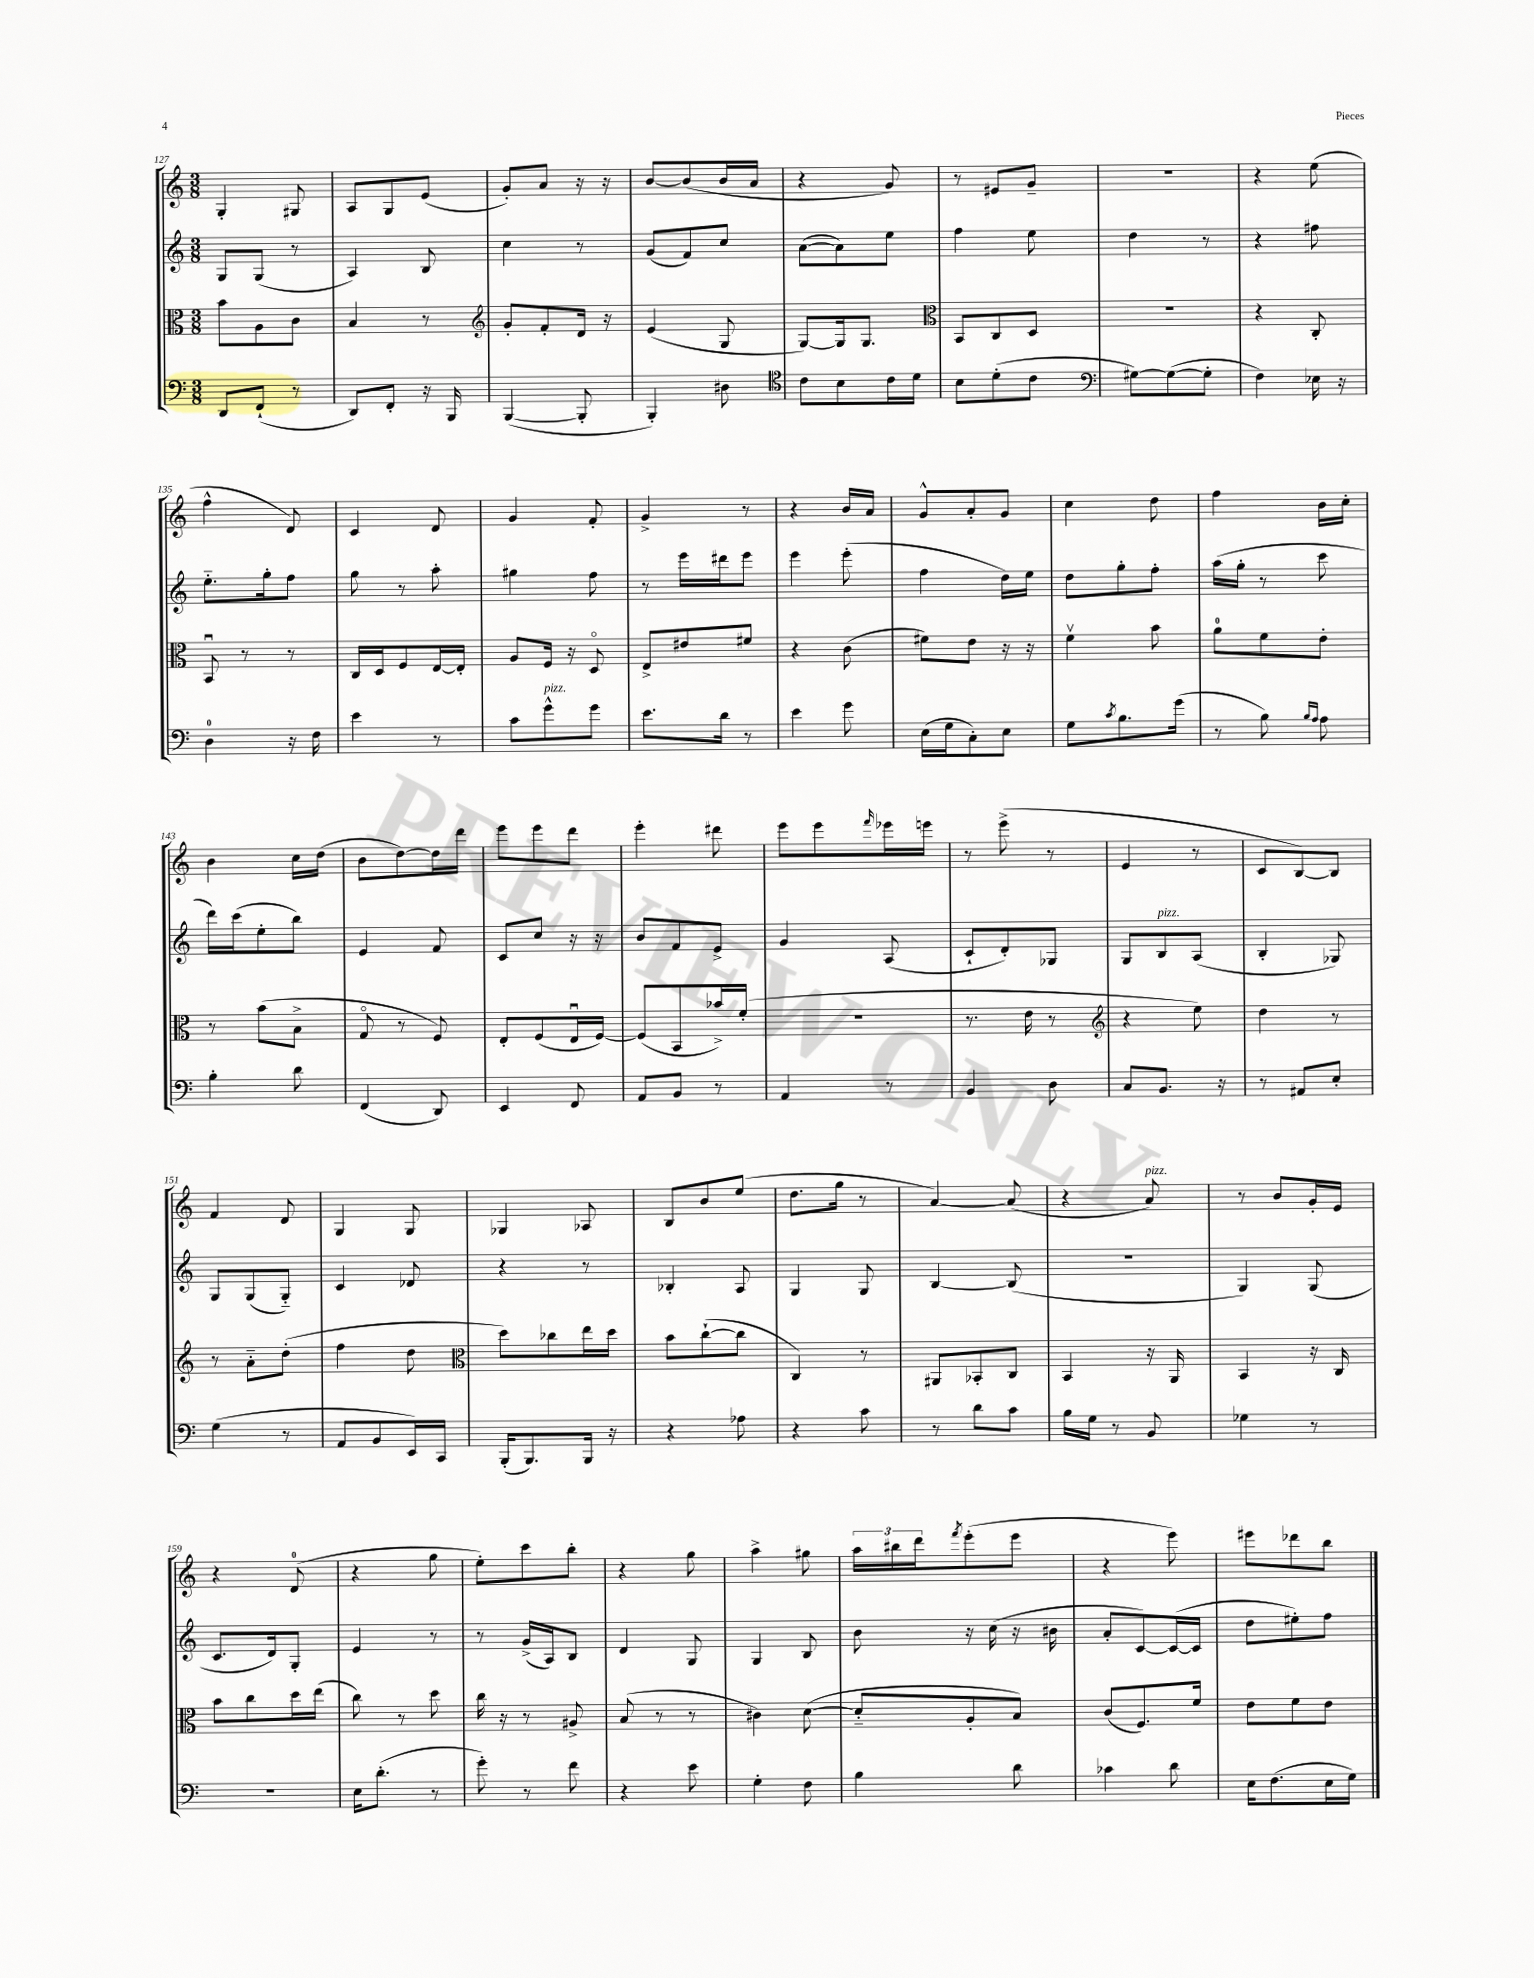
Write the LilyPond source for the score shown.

<<
\new StaffGroup <<
\new Staff = "s0" {
    \clef treble \key c \major \numericTimeSignature \time 3/8
    g4-. gis8 |
    a8 g8 e'8( |
    g'8-.) a'8 r16 r16 |
    b'8~ b'8( b'16 a'16 |
    r4 g'8) |
    r8 eis'8 g'8-- |
    R4. |
    r4 e''8( |
    f''4-^ d'8) |
    c'4 d'8 |
    g'4 f'8-. |
    g'4-> r8 |
    r4 b'16 a'16 |
    g'8-^ a'8-. g'8 |
    c''4 d''8 |
    f''4 b'16 c''16-. |
    b'4 c''16 d''16( |
    b'8 d''8~) d''16 d'''16 |
    e'''8 e'''8 d'''8 |
    e'''4-. dis'''8 |
    e'''8 e'''8 \grace { f'''16 } ees'''16 e'''16 |
    r8 e'''8->( r8 |
    e'4 r8 |
    c'8 b8~) b8 |
    f'4 d'8 |
    g4 g8 |
    ges4 aes8 |
    b8 b'8 e''8( |
    d''8. g''16 r8 |
    a'4~) a'8( |
    r4 a'8^\markup { \italic "pizz." }) |
    r8 b'8 g'16-. e'16 |
    r4 d'8-0( |
    r4 g''8 |
    e''8-.) c'''8 b''8-. |
    r4 g''8 |
    a''4-> gis''8 |
    \tuplet 3/2 { a''16 bis''16 d'''16 } \acciaccatura { f'''8 } e'''8-.( e'''8 |
    r4 e'''8) |
    eis'''8 des'''8 b''8 \bar "|." |
}
\new Staff = "s1" {
    \clef treble \key c \major \numericTimeSignature \time 3/8
    g8 g8( r8 |
    a4) b8 |
    c''4 r8 |
    g'8( f'8) c''8 |
    a'8~( a'8) e''8 |
    f''4 e''8 |
    d''4 r8 |
    r4 fis''8 |
    e''8.-_ g''16-. f''8 |
    g''8 r8 a''8-. |
    gis''4 f''8 |
    r8 e'''16 dis'''16 e'''8 |
    e'''4 e'''8-.( |
    f''4 d''16) e''16 |
    d''8 g''8-. f''8-. |
    a''16( g''16-. r8 c'''8 |
    d'''16) c'''16( e''8-. b''8) |
    e'4 f'8 |
    c'8 c''8 r16 r16 |
    b'8 f'8 e'8-> |
    g'4 a8( |
    c'8-! d'8-.) ges8 |
    g8 b8^\markup { \italic "pizz." } a8( |
    b4-. ges8) |
    g8 g8( g8-_) |
    c'4 des'8 |
    r4 r8 |
    bes4-. a8 |
    g4 g8 |
    b4~ b8( |
    R4. |
    g4) g8( |
    c'8. d'16) g8-. |
    e'4 r8 |
    r8 g'16->( a16) b8 |
    d'4 g8 |
    g4 b8 |
    b'8 r16 c''16( r16 bis'16 |
    a'8-. c'8~) c'16~( c'16 |
    d''8 eis''8-.) f''8 \bar "|." |
}
\new Staff = "s2" {
    \clef alto \key c \major \numericTimeSignature \time 3/8
    b'8 a8 c'8 |
    b4 r8 |
    \clef treble g'8-. f'8-. d'16 r16 |
    e'4( g8 |
    g8~) g16 g8. |
    \clef alto b,8 c8 d8 |
    R4. |
    r4 c8-. |
    b,8\downbow r8 r8 |
    c16 d16 f8 e16~ e16-. |
    a8 f16 r16 d8\flageolet |
    e8-> eis'8 fis'8 |
    r4 c'8( |
    fis'8) e'8 r16 r16 |
    f'4\upbow b'8 |
    a'8-0 f'8 e'8-. |
    r8 b'8( b8-> |
    g8\flageolet r8 f8) |
    e8-. f8( e16\downbow f16~) |
    f8( b,8 bes'16->) f'16-.( |
    R4. |
    r8. e'16 r8 |
    \clef treble r4 e''8) |
    d''4 r8 |
    r8 a'8-_ d''8-.( |
    f''4 d''8 |
    \clef alto d''8) ces''8 e''16 d''16 |
    b'8 c''8~-!( c''8 |
    c4) r8 |
    ais,8 bes,8-. c8 |
    b,4 r16 a,16 |
    b,4 r16 c16 |
    b'8 c''8 d''16 e''16( |
    c''8) r8 d''8 |
    c''16 r16 r8 ais8-> |
    b8( r8 r8 |
    cis'4) d'8~( |
    d'8-_ a8-. b8) |
    c'8( f8.) f'16 |
    e'8 f'8 e'8 \bar "|." |
}
\new Staff = "s3" {
    \clef bass \key c \major \numericTimeSignature \time 3/8
    d,8 f,8-!( r8 |
    d,8) f,8-. r16 b,,16 |
    b,,4~( b,,8-. |
    b,,4-.) dis8 |
    \clef tenor c'8 b8 c'16 d'16 |
    b8 d'8-.( c'8 |
    \clef bass gis8~) gis8~( gis8-. |
    f4) ees16 r16 |
    d4-0 r16 f16 |
    e'4 r8 |
    c'8 g'8-^^\markup { \italic "pizz." } g'8 |
    e'8. d'16 r8 |
    e'4 g'8 |
    e16( g16 c8-.) e8 |
    g8 \acciaccatura { c'8 } b8. g'16( |
    r8 b8) \grace { b16 a16 } a8 |
    b4-. d'8 |
    f,4( d,8) |
    e,4 f,8 |
    a,8 b,8 r8 |
    a,4 r8 |
    b,4 d8 |
    c8 b,8. r16 |
    r8 ais,8 e8-. |
    g4( r8 |
    a,8 b,8 e,16) c,16 |
    b,,16-.( b,,8.) b,,16 r16 |
    r4 aes8 |
    r4 c'8 |
    r8 d'8 c'8 |
    b16 g16 r8 b,8 |
    ges4 r8 |
    R4. |
    e16 d'8.-.( r8 |
    g'8-.) r8 f'8 |
    r4 e'8 |
    g4-. f8 |
    b4 d'8 |
    ces'4 d'8 |
    e16 f8.( e16 g16) \bar "|." |
}
>>
>>
\layout { \context { \Score currentBarNumber = #127 } }
